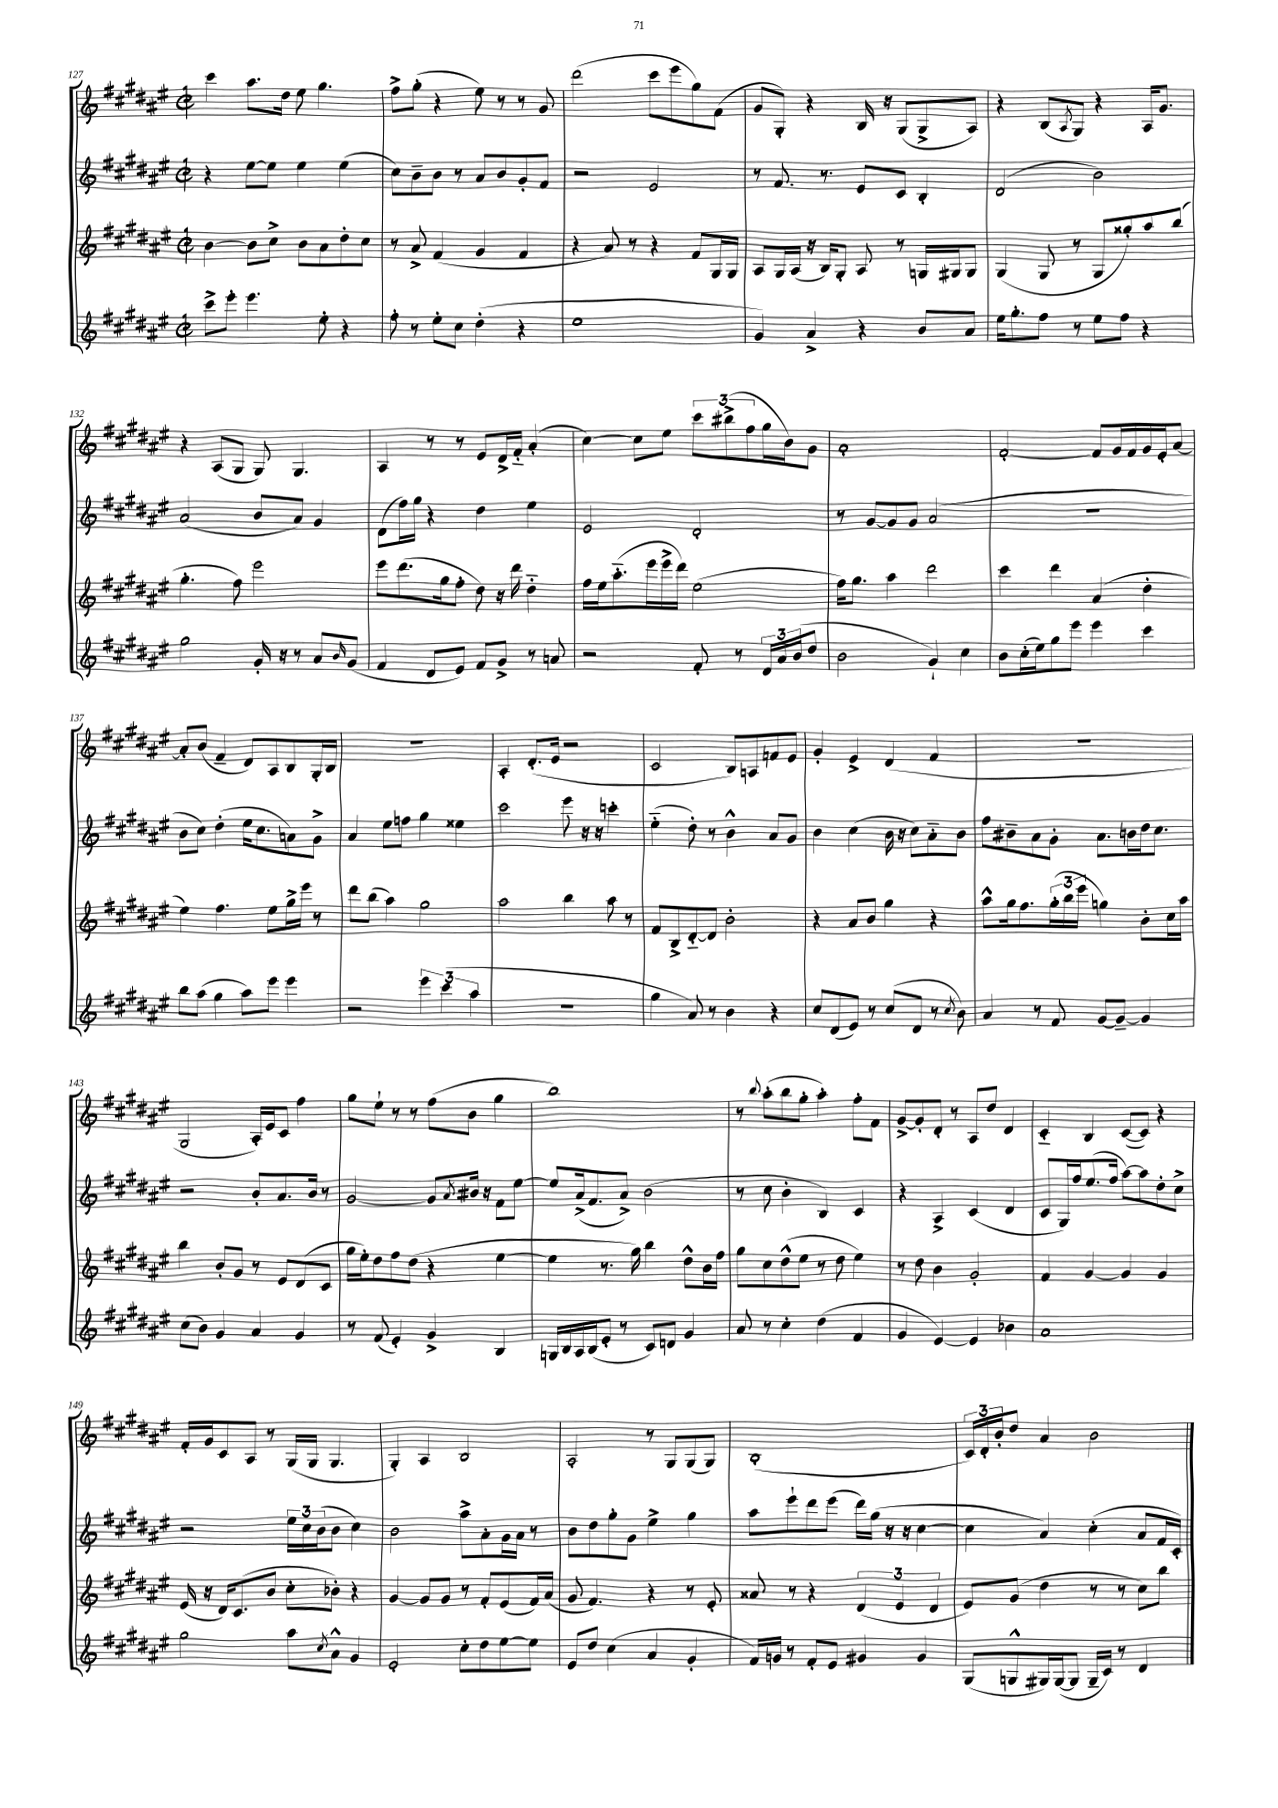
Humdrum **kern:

**kern	**kern	**kern	**kern
*staff4	*staff3	*staff2	*staff1
*clefG2	*clefG2	*clefG2	*clefG2
*k[f#c#g#d#a#e#]	*k[f#c#g#d#a#e#]	*k[f#c#g#d#a#e#]	*k[f#c#g#d#a#e#]
*M2/2	*M2/2	*M2/2	*M2/2
*met(c|)	*met(c|)	*met(c|)	*met(c|)
8ccc#^\L	[4b\	4r	4ccc#\
8eee#'\J	.	.	.
4.eee#\	8b\]L	[8ee#\L	8.aa#\L
.	8cc#^\J	8ee#\]J	.
.	.	.	16dd#\Jk
.	8b\L	4ee#\	8ee#\
8ee#'\	8a#\	.	4.gg#\
4r	8dd#'\	(4ee#\	.
.	8cc#\J	.	.
=	=	=	=
8ff#'\	8r	8cc#\L)	8ff#^\L
8r	8a#^/	8b~\	(8gg#'\J
8ee#'\L	(4f#/	8b\J	4r
8cc#\J	.	8r	.
(4dd#'\	4g#/	8a#/L	8ee#\)
.	.	8b/	8r
4r	4f#/	8g#'/	8r
.	.	8f#/J	8g#/
=	=	=	=
1ee#	4r	2r	(2ddd#\
.	8a#/)	.	.
.	8r	.	.
.	4r	2e#/	8ccc#\L
.	.	.	8eee#\
.	8f#/L	.	8gg#\)
.	16G#/L	.	(8f#\J
.	16G#/JJ	.	.
=	=	=	=
4g#/)	8A#/L	8r	8g#/L
.	16G#/L	8.f#/	8G#'/J)
.	(16A#/JJ	.	.
4a#^/	16r	.	4r
.	16B/LK)	8.r	.
.	8G#'/J	.	.
4r	8A#/	8e#/L	16B/
.	.	.	16r
.	8r	8c#/J	(8G#/L
8b/L	16G/LL	4B'/	8G#^/
.	16G#/J	.	.
8a#/J	8G#/J	.	8A#/J)
=	=	=	=
16ee#\LK	(4G#/	(2d#/	4r
8.gg#'\	.	.	.
8ff#\J	8G#/	.	(8B/L
.	.	.	8qA#/
8r	8r	.	8G#/J)
8ee#\L	8G#/L	2b\)	4r
8ff#\J	8gg##'/)	.	.
4r	8aa#/	.	16A#/LK
.	.	.	8.g#/J
.	(8bb/J	.	.
=	=	=	=
2gg#\	4.gg#'\	(2a#/	4r
.	.	.	(8A#/L
.	8ff#\)	.	8G#/J
16g#'/	2eee#\	8b/L	8G#/)
16r	.	.	.
8r	.	8a#/J)	4.G#/
8a#/L	.	4g#/	.
16qqb/	.	.	.
(8g#/J	.	.	.
=	=	=	=
4f#/	8eee#\L	(8d#\L	4A#/
.	(8.ddd#\	16ff#\L)	.
.	.	16gg#\JJ	.
8d#/L	.	4r	8r
.	16gg#\k	.	.
8e#/J)	8ff#'\J	.	8r
8f#/L	8dd#\)	4dd#\	8e#/L
8g#^/J	16r	.	16d#^/L
.	16ddd#\	.	16f#'~/JJ
8r	4dd#'~\	4ee#\	(4a#'/
8a/	.	.	.
=	=	=	=
2r	16ff#\LL	2e#/	[4cc#\)
.	16ee#\J	.	.
.	(8.aa#'~\	.	.
.	.	.	8cc#\]L
.	16eee#\L	.	.
.	16eee#^\	.	8ee#\J
.	16ddd#\JJ)	.	.
8f#'/	(2ee#\	2d#'/	12ccc#\L
.	.	.	(12bb#^\
8r	.	.	.
.	.	.	12ff#\
24d#/LL	.	.	16gg#\L
24a#/	.	.	.
.	.	.	16b\J)
(24b/J	.	.	.
8dd#/J	.	.	8g#\J
=	=	=	=
2b\	16ff#\LK)	8r	1a#'
.	8.gg#\J	.	.
.	.	[8g#/L	.
.	4aa#\	8g#/]	.
.	.	8g#/J	.
4g#`/)	2ddd#\	(2a#/	.
4cc#\	.	.	.
=	=	=	=
8b\L	4ccc#\	1r	[2f#'/
(16cc#'\L	.	.	.
16ee#\J)	.	.	.
8gg#\	4ddd#\	.	.
8eee#\J	.	.	.
4eee#\	(4a#/	.	8f#/]L
.	.	.	16g#/L
.	.	.	16f#/
4ccc#\	4dd#'\	.	16g#/
.	.	.	16e#'/J
.	.	.	[8a#/J
=	=	=	=
8bb\L	4ee#\)	8b\L	8a#'/]L
(8aa#\J	.	8cc#\J)	(8b/J
4gg#\	4.ff#\	(4dd#'\	4f#~/
8aa#\L)	.	16ee#\LK	8d#/L)
.	.	8.cc#\	.
8eee#\J	8ee#\L	.	8A#/
4eee#\	16gg#^\L	8a\)	8B/
.	16eee#\JJ	.	.
.	8r	8g#^\J	16G#'/L
.	.	.	16B/JJ
=	=	=	=
2r	8ddd#\L	4a#/	1r
.	(8bb\J	.	.
.	4aa#\)	8ee#\L	.
.	.	8ff\J	.
6eee#\	2gg#\	4gg#\	.
(6ccc#\	.	.	.
.	.	4ee##\	.
6aa#\	.	.	.
=	=	=	=
1r	2aa#\	2ccc#\	4A#'/
.	.	.	(8.d#'/L
.	.	.	16e#/Jk
.	4bb\	8eee#\	2r
.	.	16r	.
.	.	16r	.
.	8aa#\	4ccc'\	.
.	8r	.	.
=	=	=	=
4gg#\	8f#/L	(4ee#'~\	2c#/
.	8B^/	.	.
8a#/)	[8d#'~/	8dd#'\)	.
8r	8d#/]J	8r	.
4b\	2b'\	4b^^\	8B/L)
.	.	.	8A/
4r	.	8a#/L	8f/
.	.	8g#/J	8e#/J
=	=	=	=
8cc#/L	4r	4b\	4g#'/
(8d#/	.	.	.
8e#/J)	8a#/L	(4cc#\	4e#^/
8r	8b/J	.	.
(8cc#/L	4gg#\	16b\	(4d#/
.	.	16r	.
8d#/J	.	8cc#\L)	.
8r	4r	8a#'~\	4f#/
8qcc#/	.	.	.
8b\)	.	8b\J	.
=	=	=	=
4a#/	8aa#^^\L	8ff#\L	1r
.	16gg#\k	8b#~\	.
.	8.ff#\	.	.
8r	.	8a#\	.
8f#/	(24gg#'\L	8g#'\J	.
.	24bb\	.	.
.	24eee#\JJ	.	.
[8g#/L	4gg\)	8.a#\L	.
8g#~/_J	.	.	.
.	.	16b\L	.
4g#/]	8b'\L	16dd#\J	.
.	.	8.cc#\J	.
.	16cc#\L	.	.
.	16aa#\JJ	.	.
=	=	=	=
(8cc#\L	4bb\	2r	2G#/
8b\J)	.	.	.
4g#/	8b'/L	.	.
.	8g#/J	.	.
4a#/	8r	8b'/L	16A#'/LL)
.	.	.	16e#/J
.	8e#/L	8.a#/	8c#/J
4g#/	(8d#/	.	4ff#\
.	.	16b/Jk	.
.	8c#/J	8r	.
=	=	=	=
8r	16gg#\LL	[2g#/	8gg#\L
.	16ee#'\J)	.	.
(8f#/	8dd#\	.	8ee#`\J
4e#'/)	8ff#\	.	8r
.	(8dd#\J	.	8r
4g#^/	4r	8g#/]L	(8ff#\L
.	.	8qa#/	.
.	.	16b#/Jk	8b\J
.	.	16r	.
4B/	[4ee#\	8f#\L	4gg#\
.	.	[8ee#\J	.
=	=	=	=
16G/LL	4ee#\]	8ee#/]L	1bb)
16B/	.	.	.
16A#/	.	(16a#^/k	.
(16B/J	.	8.f#/	.
8e#'/J	8.r	.	.
8r	.	8a#^/J)	.
.	16gg#\)	.	.
8c#/L)	4bb\	(2b\	.
8d/J	.	.	.
4g#/	8dd#^^\L	.	.
.	16b\L	.	.
.	16ff#\JJ	.	.
=	=	=	=
8a#/	8gg#\L	8r	8r
.	.	.	8qqbb/
8r	8cc#\	8cc#\	(8aa#'\L
4cc#'\	(8dd#^^\	4b'\	8bb\
.	8ee#\J	.	8gg#'\J
(4dd#\	8r	4B/)	4aa#'\)
.	8dd#\	.	.
4f#/	4ee#\)	4c#/	8ff#'\L
.	.	.	8f#\J
=	=	=	=
4g#/	8r	4r	[8g#^/L
.	8dd#\	.	8g#'/]
[4e#/)	4b\	4A#^/	8d#'/J
.	.	.	8r
4e#/]	2g#'/	(4c#/	8A#/L
.	.	.	8dd#/J
4b-\	.	4d#/	4d#/
=	=	=	=
1a#	4f#/	8c#/L	4c#'~/
.	.	16G#/L)	.
.	.	16ff#/J	.
.	[4g#/	(8.ee#/	4B/
.	.	16ff#/Jk	.
.	4g#/]	[8aa#\L)	([8c#/L
.	.	8aa#\]	8c#/]J)
.	4g#/	8dd#'\	4r
.	.	8cc#^\J	.
=	=	=	=
2gg#\	(16e#/	2r	16f#'/LL
.	16r	.	16g#/J
.	16d#/LK)	.	8c#/
.	(8.c#/	.	.
.	.	.	8A#/J
.	8b/J	.	8r
8aa#\L	8cc#'\L	24ee#\LL	(16G#/LL
.	.	24cc#\	.
.	.	.	16G#/JJ
.	.	(24b\J	.
8qcc#/	.	.	.
8a#^^\J	8b-'\J)	8b\J	4.G#/
4g#/	4r	4cc#\)	.
=	=	=	=
2e#'/	[4g#/	2b\	4G#'/)
.	8g#/]L	.	4A#/
.	8g#/J	.	.
8cc#'\L	8r	8aa#^\L	2B/
8dd#\	8f#'/L	8a#'\	.
[8ee#\	(8e#/	16g#\L	.
.	.	16a#\JJ	.
8ee#\]J	16f#/L)	8r	.
.	(16a#/JJ	.	.
=	=	=	=
8e#/L	8g#/	8b\L	2A#'/
8dd#/J	4.f#/)	8dd#\	.
(4cc#\	.	8gg#'\	.
.	.	8g#\J	.
4a#/	4r	4ee#^\	8r
.	.	.	8G#/L
4g#'/	8r	4gg#\	(8G#/
.	8e#'/	.	8G#/J)
=	=	=	=
16f#/LL)	8a##/	8aa#\L	(1B'
16g/JJ	.	.	.
8r	8r	8eee#`\	.
8f#'/L	4r	8ddd#\	.
8e#/J	.	(8eee#\J	.
4g#/	(6d#/	16ddd#\LL)	.
.	.	(16gg#\JJ	.
.	.	16r	.
.	6e#/	.	.
.	.	16r	.
4g#/	.	[4cc#\	.
.	6d#/	.	.
=	=	=	=
(8G#/L	8e#/L)	4cc#\]	24c#/LL)
.	.	.	24d#'/
.	.	.	24b'/J
8G^^/	(8g#/J	.	8dd#/J
16G#/L)	4dd#\	4a#/)	4a#/
([16G#/J	.	.	.
8G#/]J	.	.	.
16G#~/LL	8r	(4cc#'\	2b\
16c#/JJ)	.	.	.
8r	8r	.	.
4d#/	8cc#\L)	8a#/L	.
.	8bb\J	16f#/L	.
.	.	16c#'/JJ)	.
==	==	==	==
*-	*-	*-	*-
